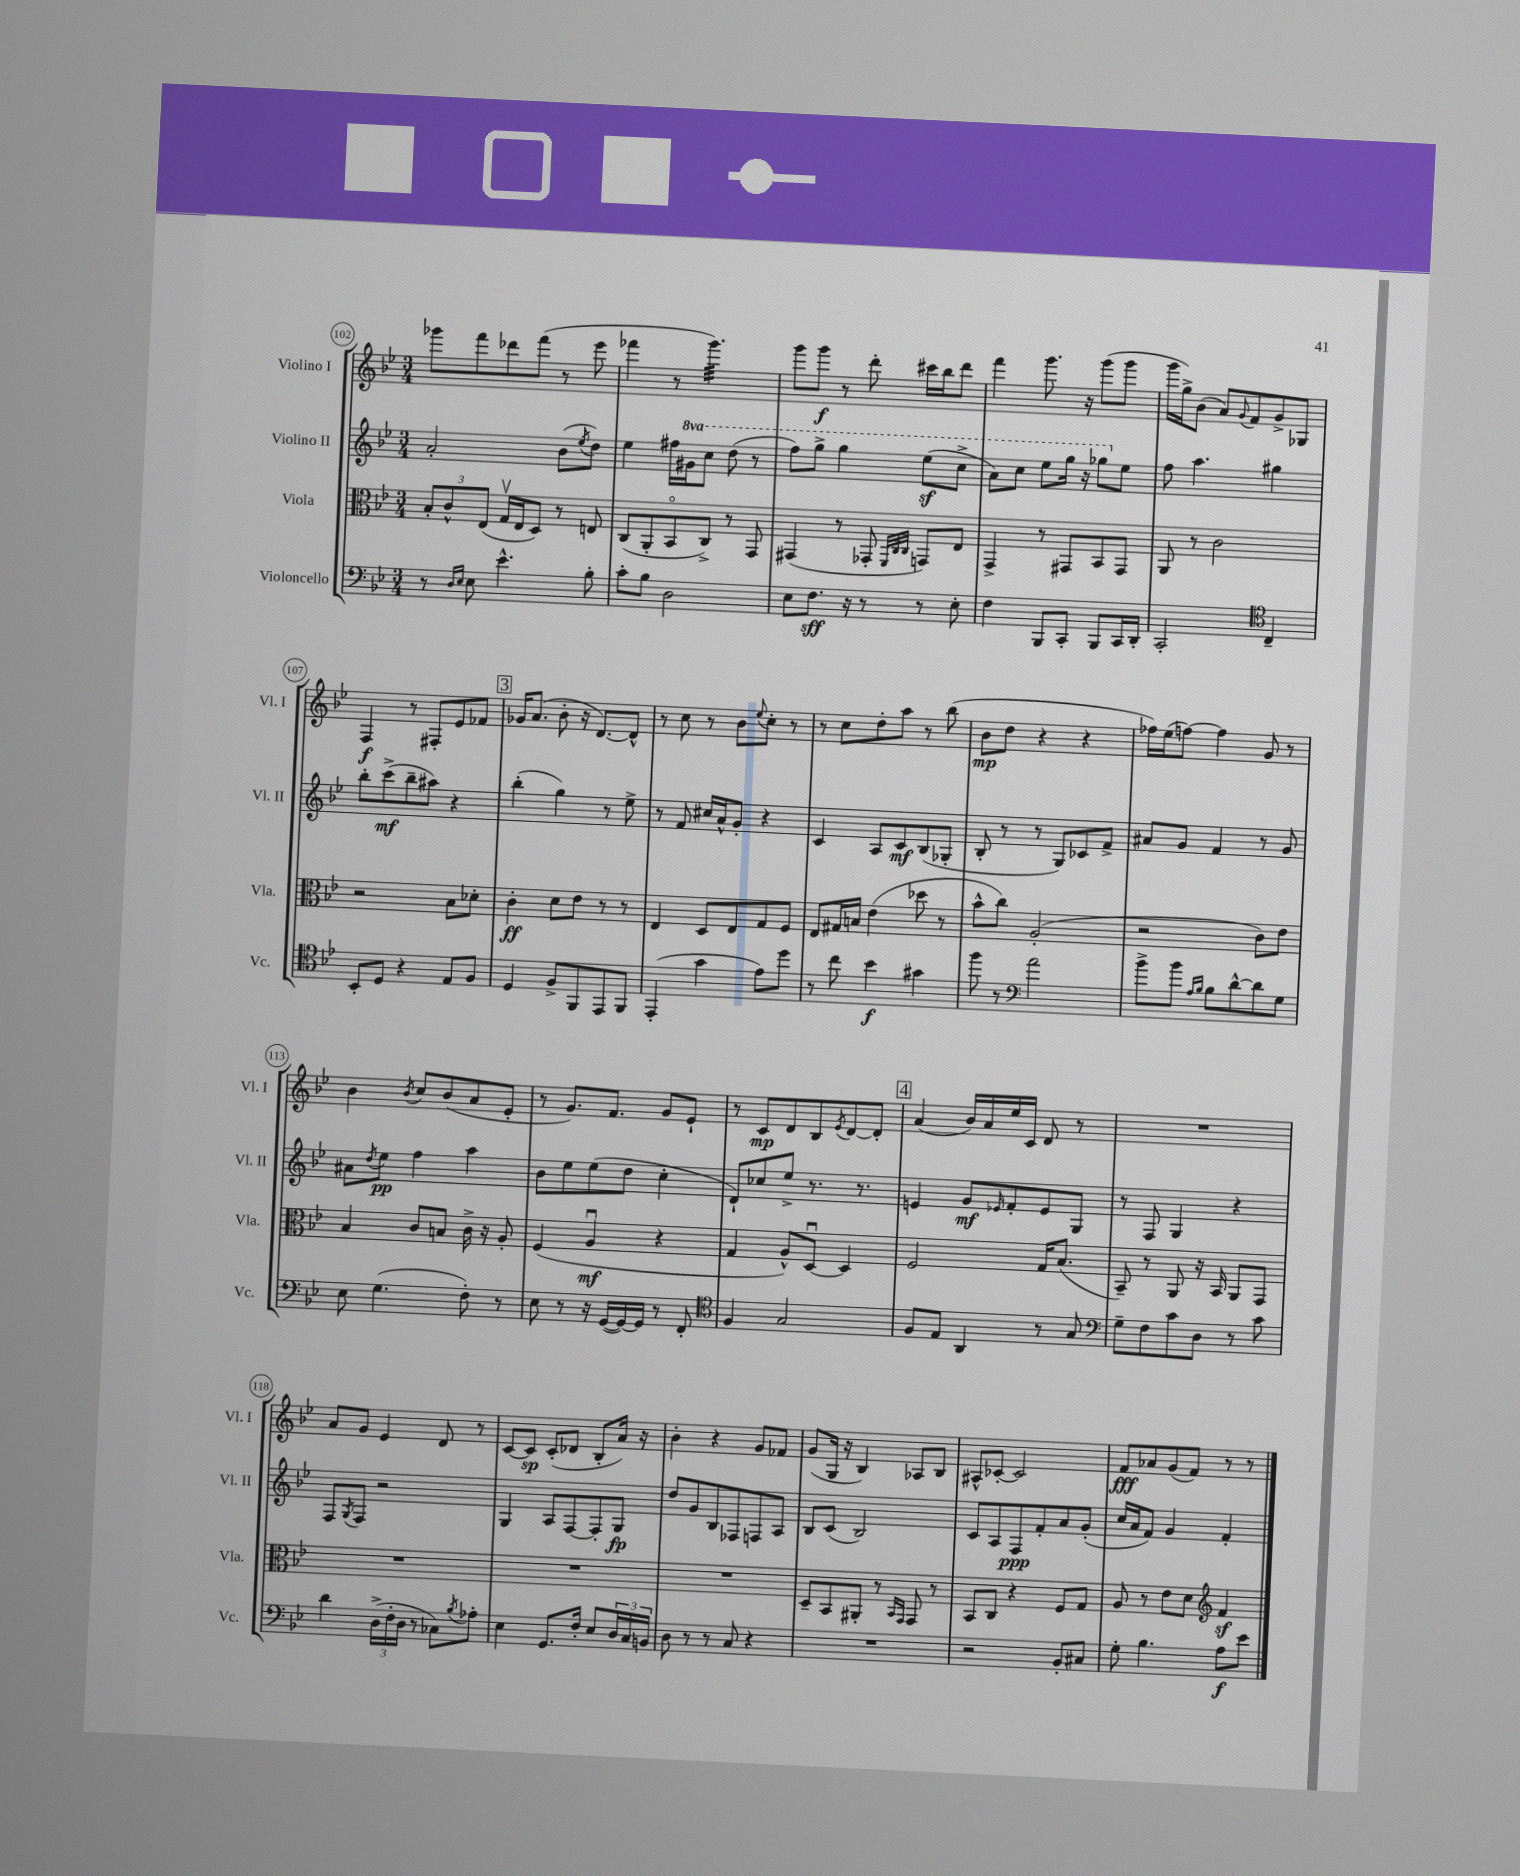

**kern	**kern	**kern	**kern
*staff4	*staff3	*staff2	*staff1
*clefF4	*clefC3	*clefG2	*clefG2
*k[b-e-]	*k[b-e-]	*k[b-e-]	*k[b-e-]
*M3/4	*M3/4	*M3/4	*M3/4
8r	12B-'	2a'	8ggg-
.	12c^^	.	.
16qqD	.	.	.
16qqE-	.	.	.
8E-	.	.	8fff
.	(12E-	.	.
4.e-^^	16Gv	.	8ddd-
.	16E-	.	.
.	8D)	.	(8fff
.	8r	(8b-	8r
.	.	8qee-	.
8B-'	8E	8dd)	8eee-
=	=	=	=
8c'	(8C	4ee-	4fff-
8B-	8AA'	.	.
2D	8BB-o	16ff#	8r
.	.	16gg#	.
.	8C^)	8ccc	4.ggg)
.	8r	(8ddd	.
.	8GG	8r	.
=	=	=	=
8E-	(4GG#	8fff)	8ggg
8.F	.	8ggg^	8ggg
.	8r	4ggg	8r
16r	.	.	.
8r	8GG-'	.	8ddd'
.	32qqFF	.	.
.	32qqC	.	.
.	32qqC	.	.
8r	8GG)	(8eee-	16ccc#
.	.	.	16bb-
8E-'	8E-	8ccc^	8ddd
=	=	=	=
4F	4GG^	8aa)	4fff
.	.	8ccc	.
8BBB-	8r	8eee-	8.ggg
8CC'	8GG#	16ggg	.
.	.	16r	16r
8BBB-	8BB-	8ggg-	(8ggg
16CC	8GG#	8ee-	8ggg
16DD'	.	.	.
=	=	=	=
2CC'	8AA	8ff	16ggg
.	.	.	16gg^)
.	8r	4.aa	(8b-
.	2c	.	8a)
.	.	.	8qqg
.	.	.	8f
*clefC4	*	*	*
4C~	.	4gg#	8g^
.	.	.	8G-
=	=	=	=
8BB-'	2r	8bb-'	4F
8D	.	(8ccc^	.
4r	.	8bb-~	8r
.	.	8aa#)	8F#'
8E-	8B-	4r	8e-
8F	8d-'	.	8f-
=	=	=	=
4D	4c'	(4bb-'	16g-
.	.	.	(8.a
8F^	8d	4gg)	8b-'
8FF	8e-	.	16r
.	.	.	[8.d)
8EE-	8r	8r	.
8FF	8r	8ee-^	8d^^]
=	=	=	=
(4EE-'	4E-	8r	8r
.	.	8f	8cc
4g	8D	16cc#	8r
.	.	16a^^	.
.	8E-	8g'	8b-
.	.	.	8qqee-
8e-)	8G	4r	8cc'
8dd	8F	.	8r
=	=	=	=
8r	8E-	4c	8r
8cc	16G#	.	8cc
.	16B	.	.
4b-	(4e-	8A	8dd'
.	.	8c	8aa
4g#	8dd-	(8B-	8r
.	8r	8G-'	(8bb-
=	=	=	=
8ff	8b-^^	8B-'	8b-
8r	8cc)	8r	8dd
*clefF4	*	*	*
2a	(2A'	8r	4r
.	.	8G)	.
.	.	8c-	4r
.	.	8f^	.
=	=	=	=
8b-^	2r	8a#	16ff-)
.	.	.	(16ee-
8b-	.	8g	[8ff)
16qqA	.	.	.
16qqB-	.	.	.
8B-	.	4f	4ff]
[8d^^	.	.	.
8d]	8c)	8r	8g
8G	8e-	8g	8r
=	=	=	=
8E-	4B-	8a#	4b-
.	.	8qdd	.
(4.G	.	8ee-	.
.	.	.	8qb-
.	8c	4ff	8cc
.	8B	.	(8b-
8F')	16c^	4aa	8a
.	16r	.	.
8r	8A'	.	8e-'
=	=	=	=
8E-	(4F	8b-	8r
8r	.	8ee-	8.g)
16r	4Au	(8ee-	.
([16GG	.	.	8.f
16GG_)	.	8dd	.
16GG]	.	.	.
8r	4r	4cc'	8g
8FF'	.	.	8e-`
=	=	=	=
*clefC4	*	*	*
4F	4G	8d`)	8r
.	.	8cc-	8c
2G	8A^^)	8ee-^	8d
.	[8Du	8.r	8B-
.	.	.	8qe-
.	4D]	.	[8d
.	.	8.r	.
.	.	.	8d']
=	=	=	=
8F	2F	4e	(4a
8E-	.	.	.
4AA	.	8g	16b-)
.	.	.	16a
.	.	16qqe-	.
.	.	8f'	16ee-
.	.	.	16c
8r	16G	8e-	8d
.	(8.B-	.	.
8G	.	8G	8r
=	=	=	=
*clefF4	*	*	*
8G~	8BB-~)	8r	2.r
8F	8r	8F	.
8c	8AA	4G	.
8D	16r	.	.
.	16BB-	.	.
8r	8AA	4r	.
8c	8GG	.	.
=	=	=	=
4d	2.r	8F	8a
.	.	8qG	.
.	.	8F	8g
(24D^	.	2r	4e-
24F'	.	.	.
24D	.	.	.
8r	.	.	.
8C-)	.	.	8d
8qB-	.	.	.
8A-'	.	.	8r
=	=	=	=
4E-	2.r	4G	[8c
.	.	.	8c]
8.GG	.	8A	(8c'
.	.	[8F	8d-
16F'	.	.	.
8E-	.	8F']	8B-'
24D	.	8G	16a)
24C	.	.	.
.	.	.	16r
24BB	.	.	.
=	=	=	=
8D	2.r	8dd	4b-'
8r	.	8g	.
8r	.	8B-	4r
8C	.	8F-	.
4r	.	8F	8g
.	.	8A	8f-
=	=	=	=
2.r	8D~	8B-	(8g
.	8BB-	(8c	16G
.	.	.	16r
.	8AA#'	2B-)	4B-)
.	8r	.	.
.	16qqBB-	.	.
.	16qqGG	.	.
.	8GG	.	8A-
.	8r	.	8B-
=	=	=	=
2r	8BB-	8c	8A#^^
.	8C	8A	[8c-'
.	4r	8F	2c-]
.	.	8f'	.
8BB-'	8F	8a	.
8C#	8G	(8g'	.
=	=	=	=
8G'	8A	16cc	8f
.	.	16a	.
4.B-	8r	8f)	8a-
.	8e-	4g	(8g
.	8d	.	8f)
*	*clefG2	*	*
8A	4f	4f'	8r
8e-	.	.	8r
==	==	==	==
*-	*-	*-	*-
